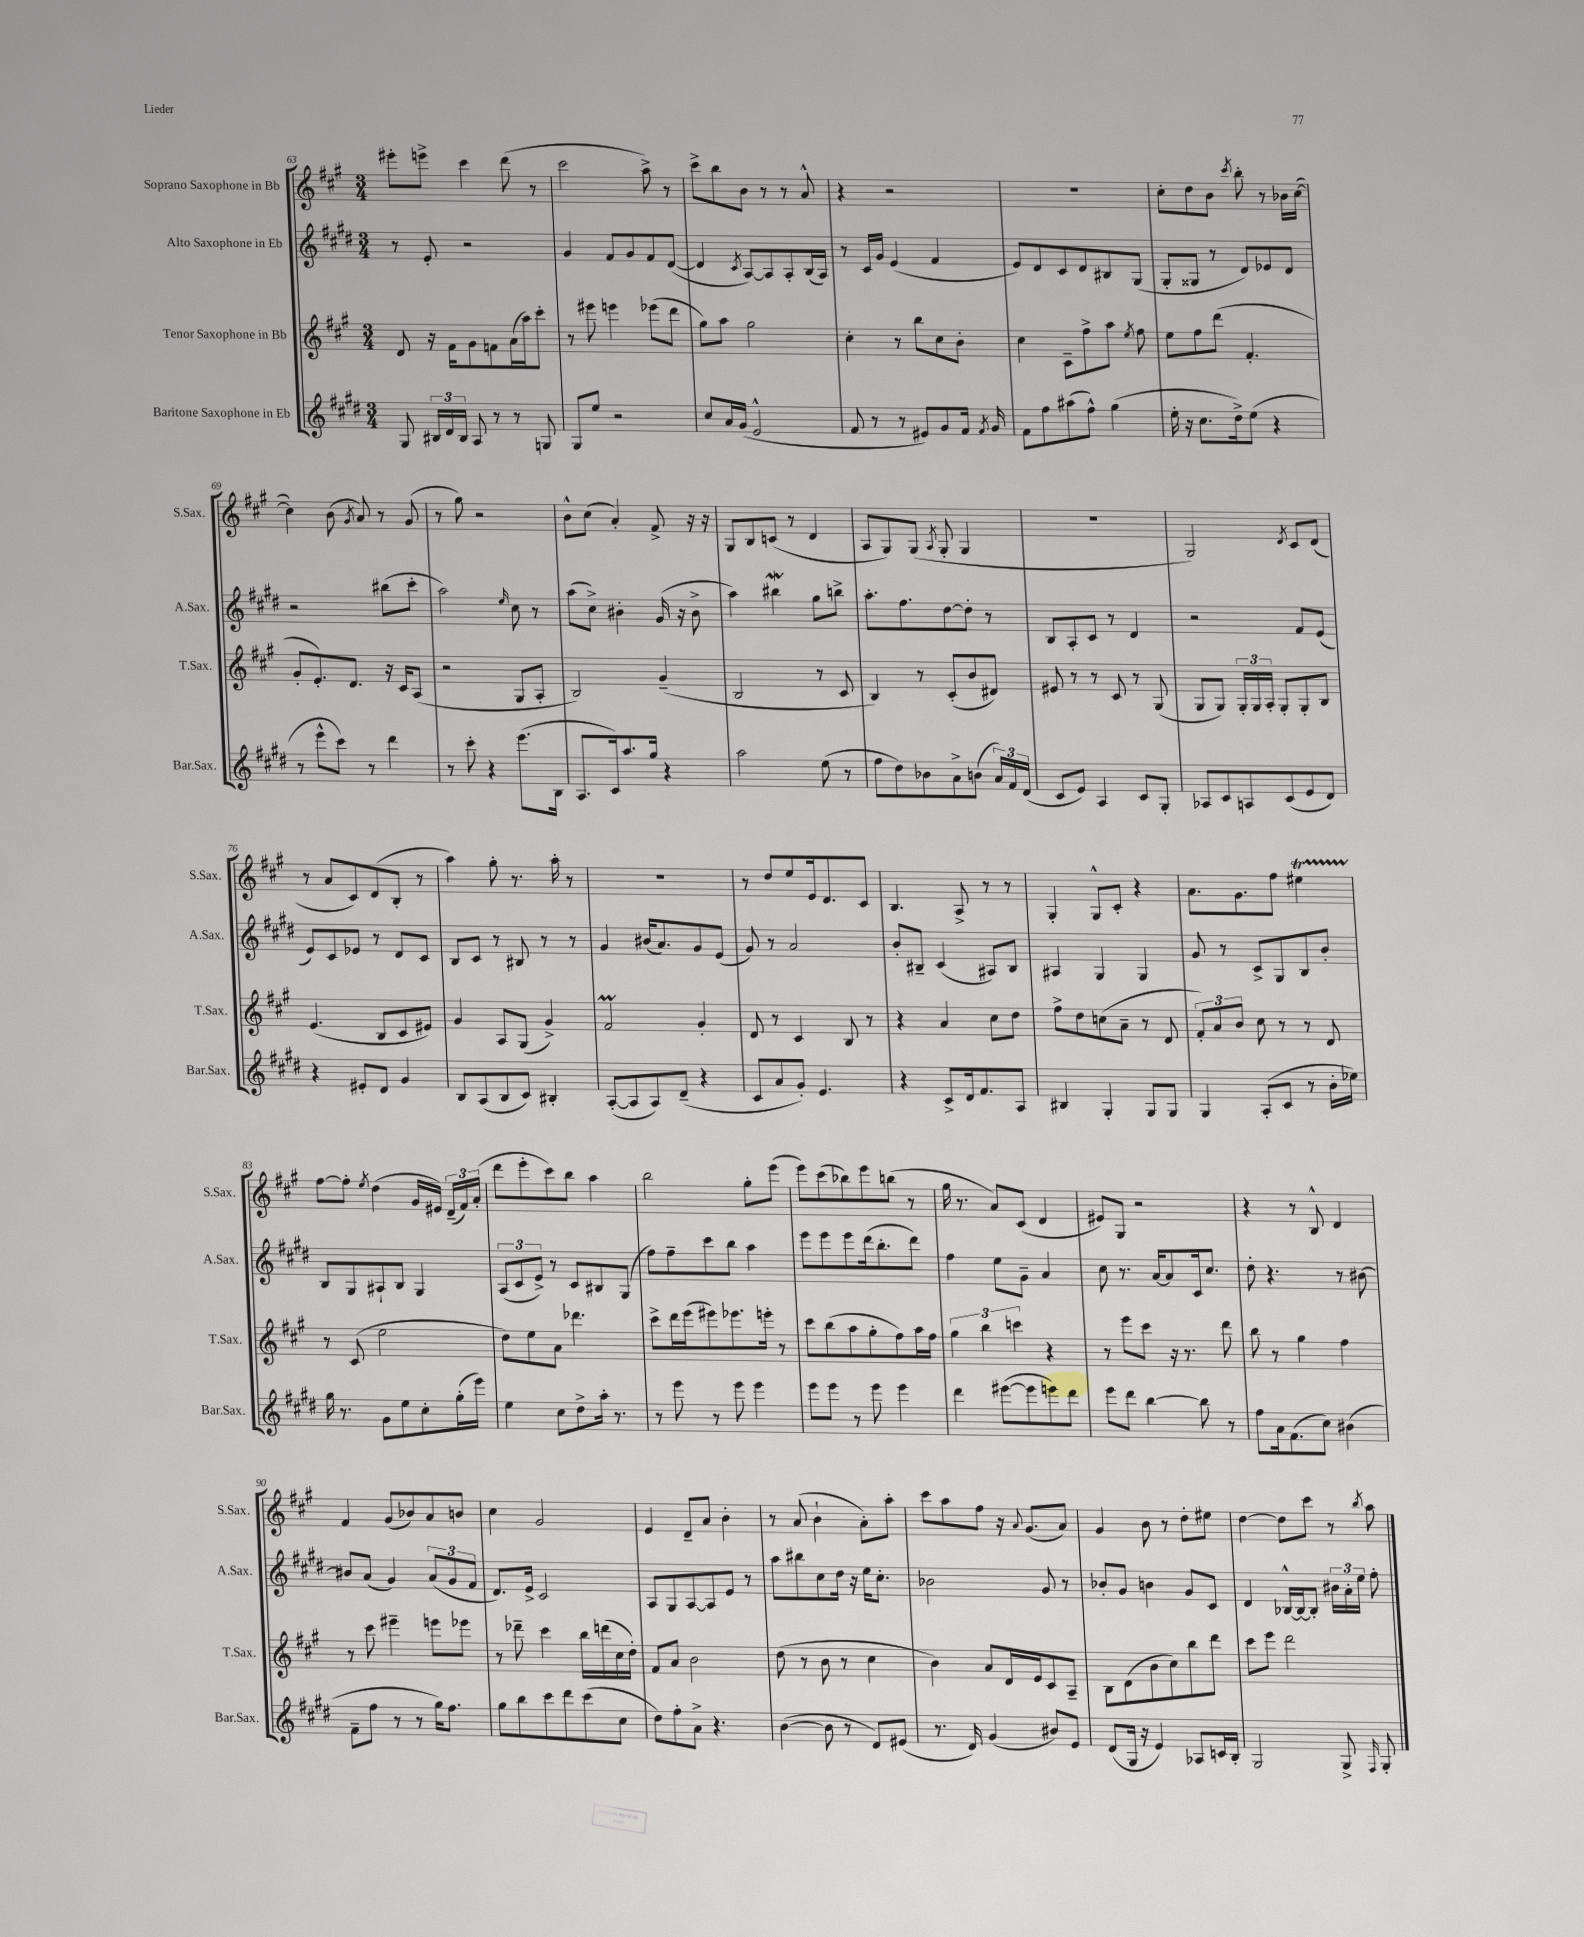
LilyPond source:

<<
\new StaffGroup <<
\new Staff = "s0" \with { instrumentName = "Soprano Saxophone in Bb" shortInstrumentName = "S.Sax." } {
    \clef treble \key a \major \numericTimeSignature \time 3/4
    \autoBeamOff eis'''8[-. e'''8]-> cis'''4 d'''8( r8 |
    cis'''2 a''8->) r8 |
    cis'''8[-> b''8 b'8] r8 r8 a'8-^ |
    r4 r2 |
    R2. |
    cis''8[-. d''8 b'8] \acciaccatura { cis'''8 } b''8-. r8 bes'16[ cis''16]~( |
    cis''4) b'8( \acciaccatura { gis'8 } a'8) r8 gis'8( |
    r8 gis''8) r2 |
    b'8[-^ cis''8]( a'4-.) fis'8-> r16 r16 |
    gis8[ b8 c'8]( r8 d'4 |
    a8[ gis8) gis8]( \acciaccatura { a8 } gis8-. gis4 |
    R2. |
    gis2) \acciaccatura { d'8 } cis'8[ d'8]( |
    r8 a'8[ cis'8) d'8( b8]-. r8 |
    a''4) gis''8-. r8. a''16-. r8 |
    R2. |
    r8 d''8[ e''8 e'16 d'8. cis'8] |
    b4. a8-> r8 r8 |
    gis4-. gis8[-^ cis'8]-. r4 |
    a'8.[ gis'8. fis''8] eis''4\startTrillSpan |
    fis''8[~\stopTrillSpan fis''8]-. \acciaccatura { e''8 } d''4( gis'16[ eis'16]) \tuplet 3/2 { d'16[--( fis'16) a'16]-.( } |
    d'''8[ e'''8-. cis'''8) b''8] a''4 |
    b''2 gis''8[-. e'''8]( |
    e'''8[) cis'''8( bes''8) e'''8 b''8]( r8 |
    gis''16 r8. a'8[) cis'8]( d'4 |
    eis'8[) gis8] r2 |
    r4 r8 b8-^ d'4 |
    fis'4 gis'8[( bes'8) a'8 b'8] |
    cis''4 gis'2 |
    e'4 d'8[-- a'8] b'4-. |
    r8 a'8( b'4-! a'8[-.) a''8]-. |
    cis'''8[ a''8 fis''8] r16 \appoggiatura { a'8 } gis'8.[( a'8]) |
    gis'4 b'8 r8 d''8[-. eis''8] |
    d''4~ d''8[ cis'''8] r8 \acciaccatura { b''8 } a''8 \bar "|." |
}
\new Staff = "s1" \with { instrumentName = "Alto Saxophone in Eb" shortInstrumentName = "A.Sax." } {
    \clef treble \key e \major \numericTimeSignature \time 3/4
    \autoBeamOff r8 e'8-. r2 |
    gis'4 fis'8[ gis'8 fis'8 dis'8]~( |
    dis'4 \acciaccatura { cis'8 } a8[~) a8 a8-. b16( a16]) |
    r8 cis'16[ gis'16] e'4( fis'4 |
    e'8[) dis'8 cis'8 dis'8 bis8 gis8]( |
    gis8[-. gisis8] r8 dis'8[) ees'8 dis'8] |
    r2 bis''8[( cis'''8]-. |
    a''2) \grace { e''16 } cis''8 r8 |
    a''8[( cis''8]->) bis'4-. gis'16( r16 bis'8-> |
    a''4) bis''4\mordent gis''8[ b''8]-> |
    a''8.[-. fis''8. dis''8~ dis''8]-. r8 |
    b8[ a8-. cis'8] r8 dis'4 |
    r2 fis'8[ e'8]( |
    e'8[) cis'8 ees'8] r8 dis'8[ cis'8] |
    b8[ cis'8] r8 bis8 r8 r8 |
    gis'4 bis'16[( a'8.) gis'8 e'8]( |
    gis'8) r8 a'2 |
    b'8[-. bis8]-- cis'4( ais8[) bis8] |
    ais4 gis4 gis4 |
    gis'8 r8 cis'8[-> gis8 b8 b'8]-. |
    b8[ gis8 ais8-! b8] gis4 |
    \tuplet 3/2 { a8[( cis'8 e'8]->) } r8 cis'8[ bis8 gis8]( |
    fis''8[) fis''8-- cis'''8 b''8] a''4 |
    e'''8[ e'''8 e'''8 dis'''16( b''8.-. dis'''8]) |
    fis''4 e''8[ gis'8]-- a'4 |
    cis''8 r8. a'16[~ a'8 cis'16 cis''8.] |
    dis''8-. r4. r8 bis'8~ |
    bis'8[ a'8]( gis'4) \tuplet 3/2 { a'8[( gis'8 fis'8] } |
    dis'8.[) e'16]-> cis'2 |
    a8[ gis8 a8~ a8 e'8] r8 |
    a''8[ bis''8 cis''8 dis''16] r16 e''16[ cis''8.]-. |
    bes'2 gis'8 r8 |
    bes'8[-. gis'8] b'4 gis'8[ cis'8] |
    dis'4 bes16[~-^ bes16~ bes8]-. \tuplet 3/2 { bis'16[ a'16-. e''16] } fis''8-. \bar "|." |
}
\new Staff = "s2" \with { instrumentName = "Tenor Saxophone in Bb" shortInstrumentName = "T.Sax." } {
    \clef treble \key a \major \numericTimeSignature \time 3/4
    \autoBeamOff d'8 r16 fis'16[ gis'8 f'8 a'16( a''16) cis'''8]-. |
    r8 eis'''8 e'''4 ees'''8[( d'''8] |
    gis''8[) a''8] gis''2 |
    cis''4-. r8 b''8[ cis''8 b'8]-. |
    cis''4 cis'8[-- fis''8-> a''8] \acciaccatura { e''8 } fis''8 |
    e''8[ fis''8 d'''8]( fis'4.-. |
    gis'8[-. e'8.-.) d'8.] r16 cis'16[ a8]( |
    r2 gis8[ a8]-. |
    b2) gis'4--( |
    b2 r8 cis'8 |
    b4) r8 cis'8[-.( b'8 dis'8]) |
    eis'8 r8 r8 cis'8 r8 gis8( |
    gis8[ gis8]) \tuplet 3/2 { gis16[-. gis16 a16]-. } gis8[-. gis8-. b8] |
    e'4.( b8[ cis'8 eis'8]) |
    gis'4 a8[ gis8]( gis'4->) |
    fis'2\prall gis'4-. |
    d'8 r8 cis'4 b8 r8 |
    r4 a'4 cis''8[ d''8] |
    fis''8[-> d''8 c''8( a'8]-- r8 d'8 |
    \tuplet 3/2 { fis'8[-.) a'8 b'8] } cis''8 r8 r8 d'8 |
    r8 cis'8( e''2 |
    d''8[) e''8 a'8] des'''4. |
    cis'''8[-> d'''16 e'''16( eis'''8) ees'''8. e'''16]-. r8 |
    cis'''8[ b''8( a''8 gis''8-. fis''8) a''16 fis''16] |
    \tuplet 3/2 { gis''4 b''4 c'''4 } r4 |
    r8 e'''8[ cis'''8] r16 r8. d'''8 |
    b''8 r8 gis''4 fis''4 |
    r8 cis'''8 eis'''4-- e'''8[ ees'''8] |
    r8 des'''8-- cis'''4 b''16[ d'''16( cis''16 d''16]-.) |
    fis'8[ a'8] b'2 |
    d''8( r8 b'8 r8 cis''4 |
    b'4) a'8[ d'16 e'16 cis'8 a8]-- |
    b8[ d'8( b'8 cis''8) b''8 d'''8] |
    cis'''8[ e'''8] d'''2 \bar "|." |
}
\new Staff = "s3" \with { instrumentName = "Baritone Saxophone in Eb" shortInstrumentName = "Bar.Sax." } {
    \clef treble \key e \major \numericTimeSignature \time 3/4
    \autoBeamOff gis8 \tuplet 3/2 { bis16[ dis'16 bis16] } a8 r8 r8 g8 |
    gis8[ e''8] r2 |
    cis''8[ a'16 gis'16]( e'2-^ |
    fis'8 r8 r8 eis'8[) gis'8 fis'16] \acciaccatura { fis'8 } gis'16 |
    fis'8[ fis''8 ais''8( fis''8]-^) gis''4( |
    e''16-. r16 cis''8.[ dis''16->) e''8]( r4 |
    r8 e'''8[-^ cis'''8]) r8 dis'''4 |
    r8 cis'''8-. r4 e'''8.[( b16] |
    a8.[ cis'16) a''8. gis''16] r4 |
    a''2 e''8( r8 |
    fis''8[ dis''8) bes'8 a'8-> b'8]( \tuplet 3/2 { a'16[) fis'16 dis'16]( } |
    cis'8[ e'8]) a4 cis'8[ gis8]-. |
    aes8[ cis'8 a8 cis'8( e'8 dis'8]) |
    r4 eis'8[-. dis'8] gis'4 |
    b8[ a8( b8 cis'8]) bis4-. |
    a8[~-.( a8 a8) dis'8]--( r4 |
    cis'8[ a'8 gis'8]-.) e'4. |
    r4 cis'8[-> dis'16 fis'8. a8] |
    bis4 gis4-. gis8[ gis8] |
    gis4 a8[-.( cis'8] r8 b'16[-. ees''16]) |
    gis''16 r8. gis'8[ e''8 cis''8-. gis''16-.( e'''16]) |
    e''4 cis''8[ dis''8-> a''16]-. r8. |
    r8 e'''8 r8 e'''8 e'''4 |
    e'''8[ e'''8] r8 e'''8 e'''4 |
    dis'''4 eis'''8[~( eis'''8 e'''8) dis'''8] |
    e'''8[ dis'''8] b''4~ b''8 r8 |
    fis''8[ a'16 fis'8.( cis''8]) bis'4( |
    fis'8[-- fis''8] r8 r8 gis''16[) fis''8.] |
    gis''8[ b''8 cis'''8 dis'''8 cis'''8( cis''8] |
    dis''8[) fis''8-. a'8]-> r4. |
    b'4~( b'8 r8 dis'8[) eis'8]( |
    r8. dis'16) gis'4( bis'8[) e'8] |
    dis'8[( gis16] r16 e'4) aes8[ c'16 b16]-. |
    gis2 gis8-> \grace { fis16 } gis8-. \bar "|." |
}
>>
>>
\layout { \context { \Score currentBarNumber = #63 } }
